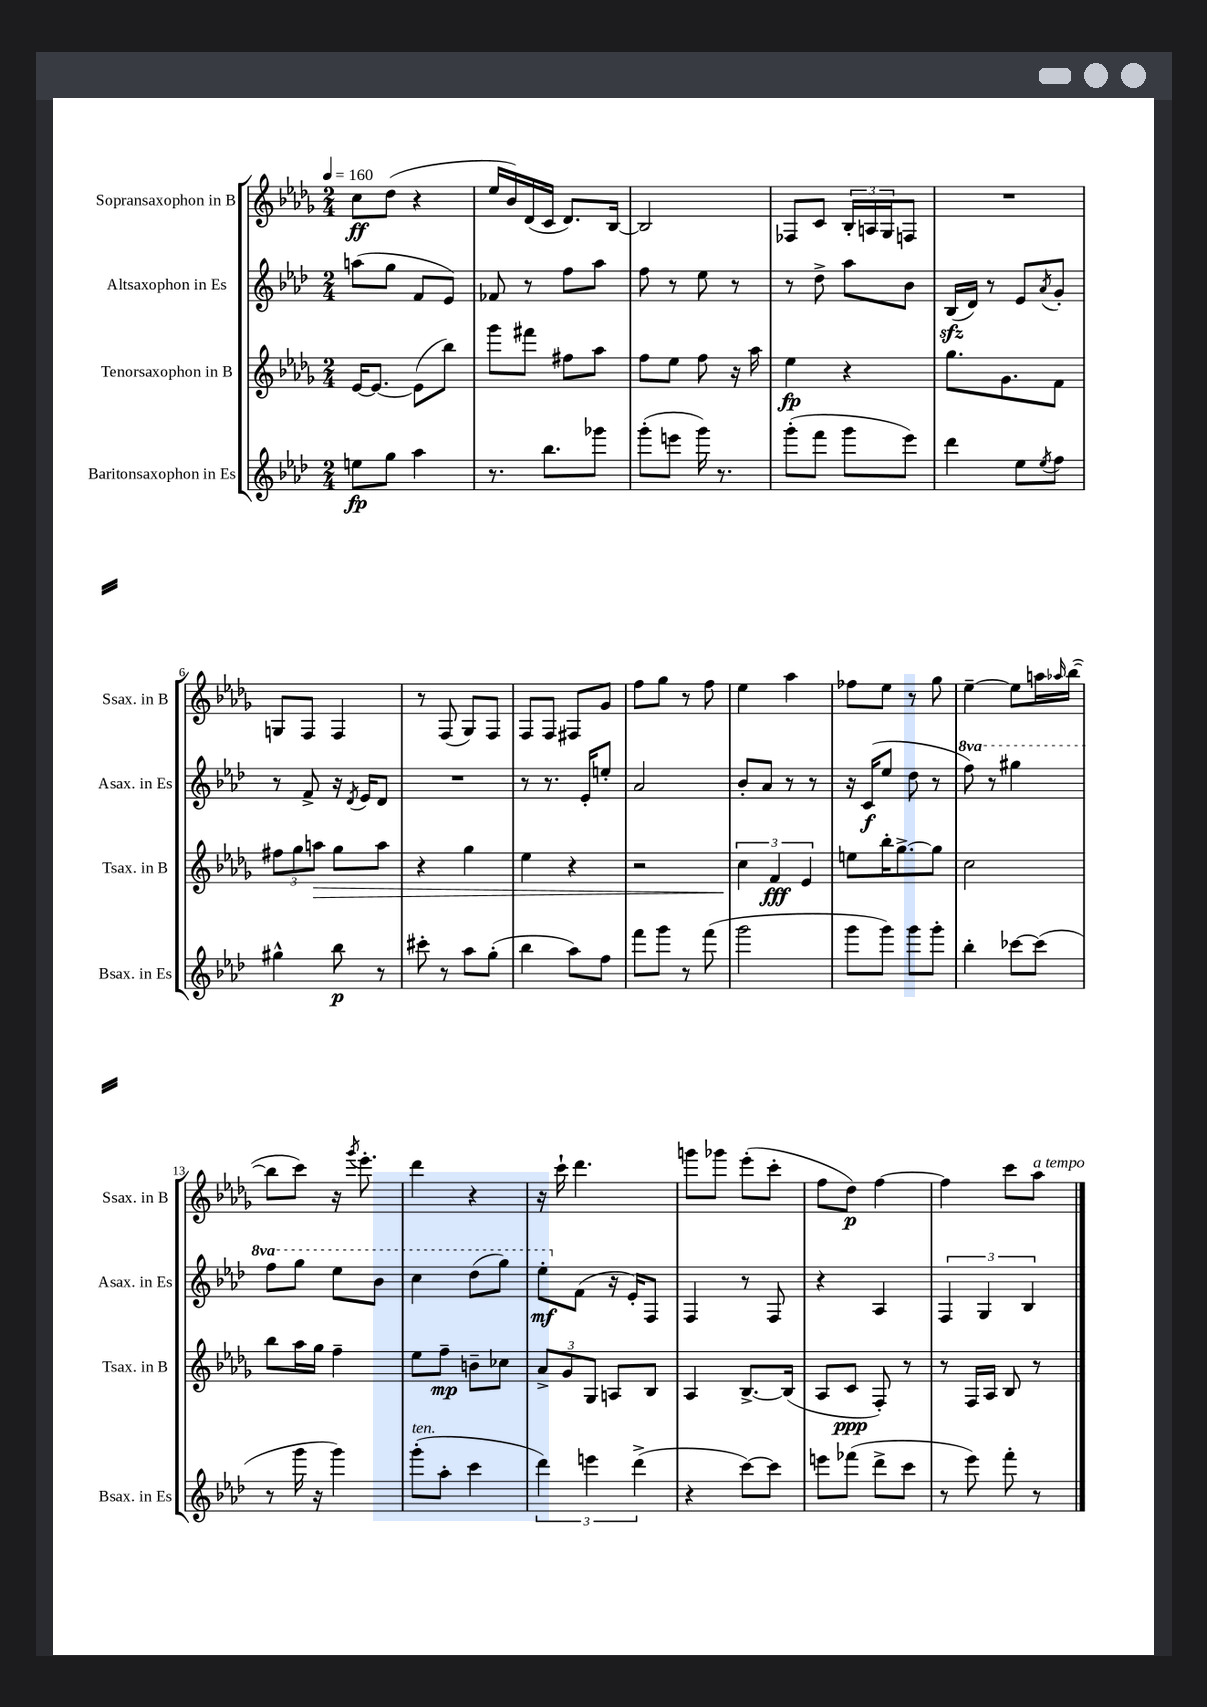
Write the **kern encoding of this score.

**kern	**dynam	**kern	**dynam	**kern	**dynam	**kern	**dynam
*part4	*part4	*part3	*part3	*part2	*part2	*part1	*part1
*staff4	*staff4	*staff3	*staff3	*staff2	*staff2	*staff1	*staff1
*I"Baritonsaxophon in Es	*	*I"Tenorsaxophon in B	*	*I"Altsaxophon in Es	*	*I"Sopransaxophon in B	*
*I'Bsax. in Es	*	*I'Tsax. in B	*	*I'Asax. in Es	*	*I'Ssax. in B	*
*clefG2	*	*clefG2	*	*clefG2	*	*clefG2	*
*k[b-e-a-d-]	*	*k[b-e-a-d-g-]	*	*k[b-e-a-d-]	*	*k[b-e-a-d-g-]	*
*M2/4	*	*M2/4	*	*M2/4	*	*M2/4	*
*MM160	*	*MM160	*	*MM160	*	*MM160	*
=1	=1	=1	=1	=1	=1	=1	=1
8een\L	fp	[16e-/KL	.	(8aan\L	.	8cc\L	ff
.	.	8.e-/J_	.	.	.	.	.
8gg\J	.	.	.	8gg\J	.	(8dd-\J	.
4aa-\	.	(8e-\L]	.	8f/L	.	4r	.
.	.	8bb-\J)	.	8e-/J)	.	.	.
=2	=2	=2	=2	=2	=2	=2	=2
8.r	.	8ggg-\L	.	8f-X/	.	16ee-/LL	.
.	.	.	.	.	.	16b-/)	.
.	.	8fff#X\J	.	8r	.	(16d-/	.
8.bb-\L	.	.	.	.	.	16c/JJ	.
.	.	8ff#X\L	.	8ff\L	.	8.d-/L)	.
8ggg-X\J	.	8aa-\J	.	8aa-\J	.	.	.
.	.	.	.	.	.	[16B-/Jk	.
=3	=3	=3	=3	=3	=3	=3	=3
(8ggg'\L	.	8ff\L	.	8ff\	.	2B-/]	.
8eeen\J	.	8ee-\J	.	8r	.	.	.
16ggg\)	.	8ff\	.	8ee-\	.	.	.
8.r	.	.	.	.	.	.	.
.	.	16r	.	8r	.	.	.
.	.	16aa-\	.	.	.	.	.
=4	=4	=4	=4	=4	=4	=4	=4
(8ggg'\L	.	4ee-\	fp	8r	.	8F-X/L	.
8fff\J	.	.	.	8dd-^\	.	8c/J	.
8ggg\L	.	4r	.	8aa-\L	.	24B-'/LL	.
.	.	.	.	.	.	24An/	.
.	.	.	.	.	.	24G-/J	.
8eee-\J)	.	.	.	8b-\J	.	8Fn/J	.
=5	=5	=5	=5	=5	=5	=5	=5
4ddd-\	.	8.gg-\L	.	(16B-zz/LL	.	2r	.
.	.	.	.	16d-/JJ)	.	.	.
.	.	.	.	8r	.	.	.
.	.	8.g-\	.	.	.	.	.
8ee-\L	.	.	.	8e-/L	.	.	.
8qee-/	.	.	.	8qa-/	.	.	.
8ff\J	.	8f\J	.	8g'/J	.	.	.
!!LO:LB:g=z
=6	=6	=6	=6	=6	=6	=6	=6
4gg#X^^\	.	12ff#X\L	.	8r	.	8Gn/L	.
.	.	12gg-\	.	.	.	.	.
.	.	.	.	8f^/	.	8F/J	.
!	!	!	!LO:HP:b	!	!	!	!
.	.	12aan\J	>	.	.	.	.
8bb-\	p	8gg-\L	.	16r	.	4F/	.
.	.	.	.	8qd-/	.	.	.
.	.	.	.	16e-/KL	.	.	.
8r	.	8aa\J	.	8d-/J	.	.	.
=7	=7	=7	=7	=7	=7	=7	=7
8ccc#X'\	.	4r	.	2r	.	8r	.
8r	.	.	.	.	.	(8F/	.
8aa-\L	.	4gg-\	.	.	.	8G-/L)	.
(8gg'\J	.	.	.	.	.	8F/J	.
=8	=8	=8	=8	=8	=8	=8	=8
4bb-\	.	4ee-\	.	8r	.	8F/L	.
.	.	.	.	8.r	.	8F/J	.
8aa-\L)	.	4r	.	.	.	8F#X/L	.
.	.	.	.	16e-'/KL	.	.	.
8ff\J	.	.	.	8een'/J	.	8g-/J	.
=9	=9	=9	=9	=9	=9	=9	=9
8fff\L	.	2r	.	2a-/	.	8ff\L	.
8ggg\J	.	.	.	.	.	8gg-\J	.
8r	.	.	.	.	.	8r	.
(8fff\	.	.	.	.	.	8ff\	.
=10	=10	=10	=10	=10	=10	=10	=10
2ggg\	.	6cc\	.	8b-'/L	.	4ee-\	.
.	.	.	.	8a-/J	.	.	.
.	.	6f/	] fff	.	.	.	.
.	.	.	.	8r	.	4aa-\	.
.	.	6e-/	.	.	.	.	.
.	.	.	.	8r	.	.	.
=11	=11	=11	=11	=11	=11	=11	=11
8ggg\L	.	8een\L	.	16r	.	8ff-X\L	.
.	.	.	.	(16c/KL	f	.	.
8ggg\J)	.	16bb-'\K	.	8ee-/J	.	8ee-\J	.
.	.	[8.gg-^\	.	.	.	.	.
8ggg\L	.	.	.	8dd-\	.	8r	.
8ggg'\J	.	8gg-\J]	.	8r	.	8gg-\	.
=12	=12	=12	=12	=12	=12	=12	=12
*	*	*	*	*8va	*	*	*
4bb-'\	.	2cc\	.	8fff\)	.	[4ee-~\	.
.	.	.	.	8r	.	.	.
[8ccc-X\L	.	.	.	4ggg#X\	.	8ee-\L]	.
(8ccc-\J]	.	.	.	.	.	16aan\L	.
.	.	.	.	.	.	16qqaa-X/	.
.	.	.	.	.	.	([16bb-\JJ	.
!!LO:LB:g=z
=13	=13	=13	=13	=13	=13	=13	=13
8r	.	8bb-\L	.	8fff\L	.	8bb-\L]	.
16ggg\	.	16aa-\L	.	8ggg\J	.	8ccc\J)	.
16r	.	16gg-\JJ	.	.	.	.	.
4ggg\)	.	4ff~\	.	8eee-\L	.	16r	.
.	.	.	.	.	.	8qggg-/	.
.	.	.	.	.	.	8.eee-'\	.
.	.	.	.	8bb-\J	.	.	.
=14	=14	=14	=14	=14	=14	=14	=14
!LO:TX:a:i:t=ten.	!	!	!	!	!	!	!
(8ggg'\L	.	8ee-\L	.	4ccc\	.	4ddd-\	.
8aa-'\J	.	8ff~\J	mp	.	.	.	.
4ccc\	.	8bn~\L	.	(8ddd-\L	.	4r	.
.	.	8cc-X\J	.	8ggg\J)	.	.	.
=15	=15	=15	=15	=15	=15	=15	=15
6ddd-\)	.	12a-^/L	.	8eee-'\L	mf	16r	.
.	.	.	.	.	.	16ccc`\	.
.	.	12g-/	.	.	.	.	.
*	*	*	*	*X8va	*	*	*
.	.	.	.	(8f\J	.	4.ddd-\	.
6eeen\	.	12G-/J	.	.	.	.	.
.	.	8An/L	.	16r	.	.	.
.	.	.	.	16e-'/KL)	.	.	.
(6ddd-^\	.	.	.	.	.	.	.
.	.	8B-/J	.	8F/J	.	.	.
=16	=16	=16	=16	=16	=16	=16	=16
4r	.	4A-/	.	4F/	.	8gggn\L	.
.	.	.	.	.	.	8ggg-X\J	.
[8ccc\L)	.	[8.B-^/L	.	8r	.	(8eee-'\L	.
8ccc\J]	.	.	.	8F/	.	8ccc'\J	.
.	.	(16B-/Jk]	.	.	.	.	.
=17	=17	=17	=17	=17	=17	=17	=17
8eeen\L	.	8A-/L	.	4r	.	8ff\L	.
(8fff-X\J	.	8c/J	ppp	.	.	8dd-\J)	p
8ddd-^\L	.	8F'/)	.	4A-/	.	[4ff\	.
8ccc\J	.	8r	.	.	.	.	.
=18	=18	=18	=18	=18	=18	=18	=18
8r	.	8r	.	6F/	.	4ff\]	.
8eee-\)	.	16F/LL	.	.	.	.	.
.	.	.	.	6G/	.	.	.
.	.	16A-/JJ	.	.	.	.	.
8fff'\	.	8B-/	.	.	.	8ccc\L	.
.	.	.	.	6B-/	.	.	.
!	!	!	!	!	!	!LO:TX:a:i:t=a tempo	!
8r	.	8r	.	.	.	8aa-\J	.
==	==	==	==	==	==	==	==
*-	*-	*-	*-	*-	*-	*-	*-
